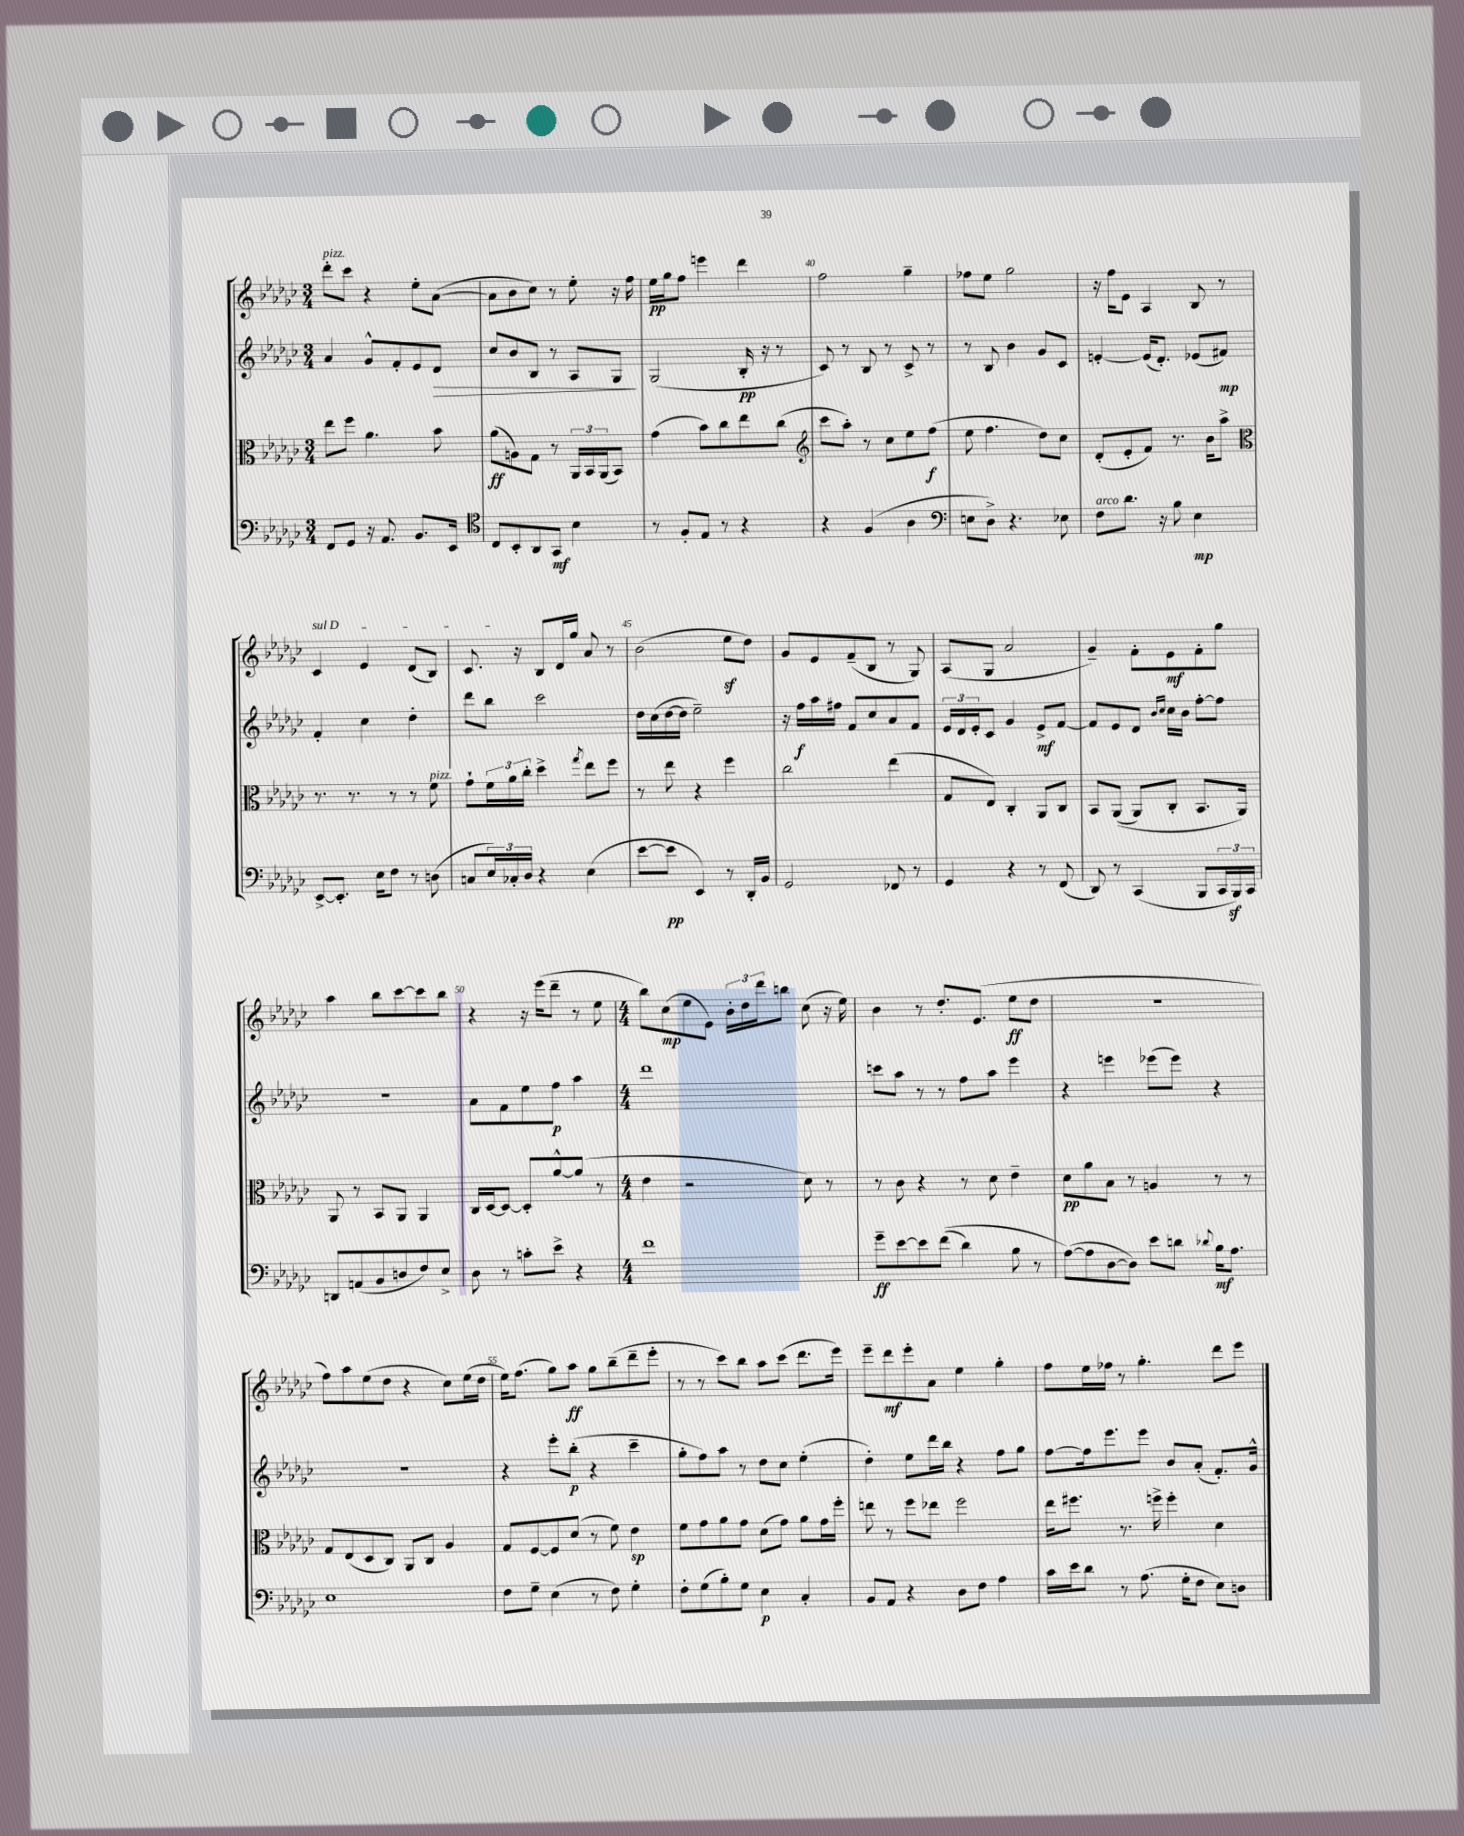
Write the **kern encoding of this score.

**kern	**kern	**kern	**kern
*staff4	*staff3	*staff2	*staff1
*clefF4	*clefC3	*clefG2	*clefG2
*k[b-e-a-d-g-c-]	*k[b-e-a-d-g-c-]	*k[b-e-a-d-g-c-]	*k[b-e-a-d-g-c-]
*M3/4	*M3/4	*M3/4	*M3/4
8FF	8ee-	4a-	8ddd-'
8GG-	8ff	.	8ccc-
16r	4.a-	8g-^^	4r
8.AA-	.	.	.
.	.	8f'	.
8.BB-	.	8e-	8ee-'
.	8b-	8d-	([8a-
16EE-	.	.	.
=	=	=	=
*clefC4	*	*	*
8C-	(8a-	8cc-	8a-]
8BB-'	8A)	8b-	8b-
8AA-	8G-	8B-	8cc-)
8GG-	8r	8r	8r
4B-	24AA-	8A-	8ee-'
.	24BB-	.	.
.	(24AA-	.	.
.	8BB-)	8G-	16r
.	.	.	16ff
=	=	=	=
8r	(4g-	(2G-	16ee-
.	.	.	16gg-
8F'	.	.	8ff
8E-	8b-)	.	4eee
8r	8cc-	.	.
4r	8ee-	16B-'	4ddd-
.	.	16r	.
.	(8cc-	8r	.
=	=	=	=
*	*clefG2	*	*
4r	8ccc-	8c-)	2ff
.	8aa-')	8r	.
(4F	8r	8B-	.
.	8cc-	8r	.
4A-	8ee-	8c-^	4gg-~
.	(8ff	8r	.
=	=	=	=
*clefF4	*	*	*
8E	8ee-	8r	8ff-
8D-^)	4.ff	8B-	8ee-
4.r	.	4b-	2gg-
.	8dd-)	8g-	.
8E-	8cc-	8c-	.
=	=	=	=
8F	(8d-'	[4e'	16r
.	.	.	16ff
8.d-	8e-'	.	8e-
.	8f)	(16e]	4A-
16r	.	8.d-')	.
8B-	8.r	.	.
4E-	.	(8e-	8B-
.	16b-	.	.
.	8aa-^	8f#)	8r
=	=	=	=
*	*clefC3	*	*
[8EE-^	8.r	4f'	4c-
8.EE-']	.	.	.
.	8.r	.	.
.	.	4cc-	4e-
16E-	.	.	.
8F	8r	.	.
8r	8r	4dd-'	(8d-
(8D	8f	.	8B-)
=	=	=	=
8C	8g-`	8ddd-	8.c-
24E-)	24f	8bb-	.
24C-'	24a-	.	.
.	.	.	16r
24D-	24cc-'	.	.
4r	4dd-^	2ccc-	8B-
.	.	.	16d-
.	.	.	16gg-
.	8qgg-	.	.
(4E-	8ee-	.	8a-
.	8ff	.	8r
=	=	=	=
[8e-	8r	16dd-	(2b-
.	.	(16cc-	.
8e-]	8ee-	[16dd-	.
.	.	16dd-]	.
4EE-)	4r	2ee-~)	.
8r	4ff	.	8ee-
16DD-'	.	.	8dd-)
16BB-	.	.	.
=	=	=	=
2GG-	2cc-	16r	8g-
.	.	16ff	.
.	.	16aa-	8e-
.	.	16ff#	.
.	.	8f	(8f~
.	.	8cc-	8B-
8FF-	(4ee-	8a-	8r
8r	.	8f	8G-)
=	=	=	=
4GG-	8G-	24e-	(8A-
.	.	24d-	.
.	.	24e-'	.
.	8E-)	8c-	8G-
4r	4C-'	4g-	2a-
8r	8AA-	8e-^	.
(8FF	8C-	[8f	.
=	=	=	=
8DD-)	8BB-	8f]	4g-~)
8r	&((8AA-	8e-	.
(4CC-	8AA-)	8d-	8f'
.	.	16qqb-	.
.	.	16qqcc-	.
.	8C-'	16cc-	8e-
.	.	16b-	.
8BBB-	8.BB-	[8ff'	8f'
24CC-	.	8ff]	8gg-
24BBB-)	.	.	.
.	16AA-&)	.	.
24CC-	.	.	.
=	=	=	=
8DD	8AA-	2.r	4aa-
(8AA	8r	.	.
8BB-	8BB-	.	8bb-
8D	8AA-	.	[8ccc-
8F)	4AA-	.	8ccc-]
8E-^	.	.	8bb-
=	=	=	=
8D-	16C-	8a-	4r
.	[16D-	.	.
8r	8D-_	8f	.
8c'	8D-']	8ee-	16r
.	.	.	(16eee-
8e-^	[8a-^^	8ff	8ddd-~
4r	(8a-]	4aa-	8r
.	8r	.	8ee-
=	=	=	=
*M4/4	*M4/4	*M4/4	*M4/4
1f	4e-	1ddd-	8bb-)
.	.	.	(8cc-
.	2r	.	8ee-
.	.	.	8e-)
.	.	.	24b-'
.	.	.	24dd-
.	.	.	24ddd-
.	.	.	8bb
.	8d-)	.	(8cc-
.	8r	.	16r
.	.	.	16ee-)
=	=	=	=
8g-~	8r	8ccc	4b-
[8e-	8c-	8aa-	.
8e-]	4r	8r	8r
&((8f	.	8r	8.dd-'
4d-)	8r	8ff	.
.	.	.	(8.e-
.	8d-	8aa-	.
8B-	4e-~	4eee-	8ee-
8r	.	.	8dd-
=	=	=	=
([8A-&)	8d-	4r	1r
8A-]	8a-	.	.
[8D-	8B-	4eee	.
8D-])	8r	.	.
8e-	4A	(8eee-	.
8d	.	8eee-)	.
8qqd-	.	.	.
16B-	8r	4r	.
8.A-	.	.	.
.	8r	.	.
=	=	=	=
1E-	8G-	1r	8ff)
.	(8E-	.	8aa-
.	8D-	.	(8ee-
.	8C-)	.	8dd-
.	8AA-	.	4r
.	8C-	.	.
.	4A-	.	8cc-)
.	.	.	(16ee-
.	.	.	16dd-
=	=	=	=
8F	8G-	4r	16ee-)
.	.	.	(8.ff
8G-~	[8F	.	.
(4E-	8F]	8eee-'	8gg-)
.	(8d-	(8bb-'	8aa-
8r	8r	4r	8gg-
8F)	8f)	.	(8bb-~
4G-'	4e-	4ccc-~	8ddd-~
.	.	.	8eee-'
=	=	=	=
8F'	8f	8gg-'	8r
(8G-	8g-	8ff)	8r
8B-')	8a-	8aa-	8ccc-)
8G-	8g-	8r	8bb-
4E-	(8d-	8dd-	8aa-
.	8g-)	8cc-	(8ccc-
4C-'	8a-	(4ee-'	8.ddd-
.	16g-	.	.
.	16ff'	.	16eee-)
=	=	=	=
8BB-	8ee	4dd-')	8eee-~
8AA-	8r	.	8ddd-
4r	8ff	8ee-	8eee-'
.	8ee-	16ddd-	8a-
.	.	16bb-	.
8D-	2ff	4r	4ee-
8F	.	.	.
4A-	.	8ff	4gg-'
.	.	8gg-	.
=	=	=	=
16c-	16ee-	[8ff	8ff
16e-	8.ff#	.	.
8d-	.	16ff]	16ee-
.	.	8.eee-	16ff-
8r	8.r	.	8r
(8.A-	.	8eee-	4.gg-'
.	16ff^	.	.
.	4ff'	8b-	.
16G-'	.	.	.
8F	.	(8a-'	.
8E-)	4d-	8.f')	8ddd-
8D	.	.	8eee-
.	.	16g-^^	.
==	==	==	==
*-	*-	*-	*-
